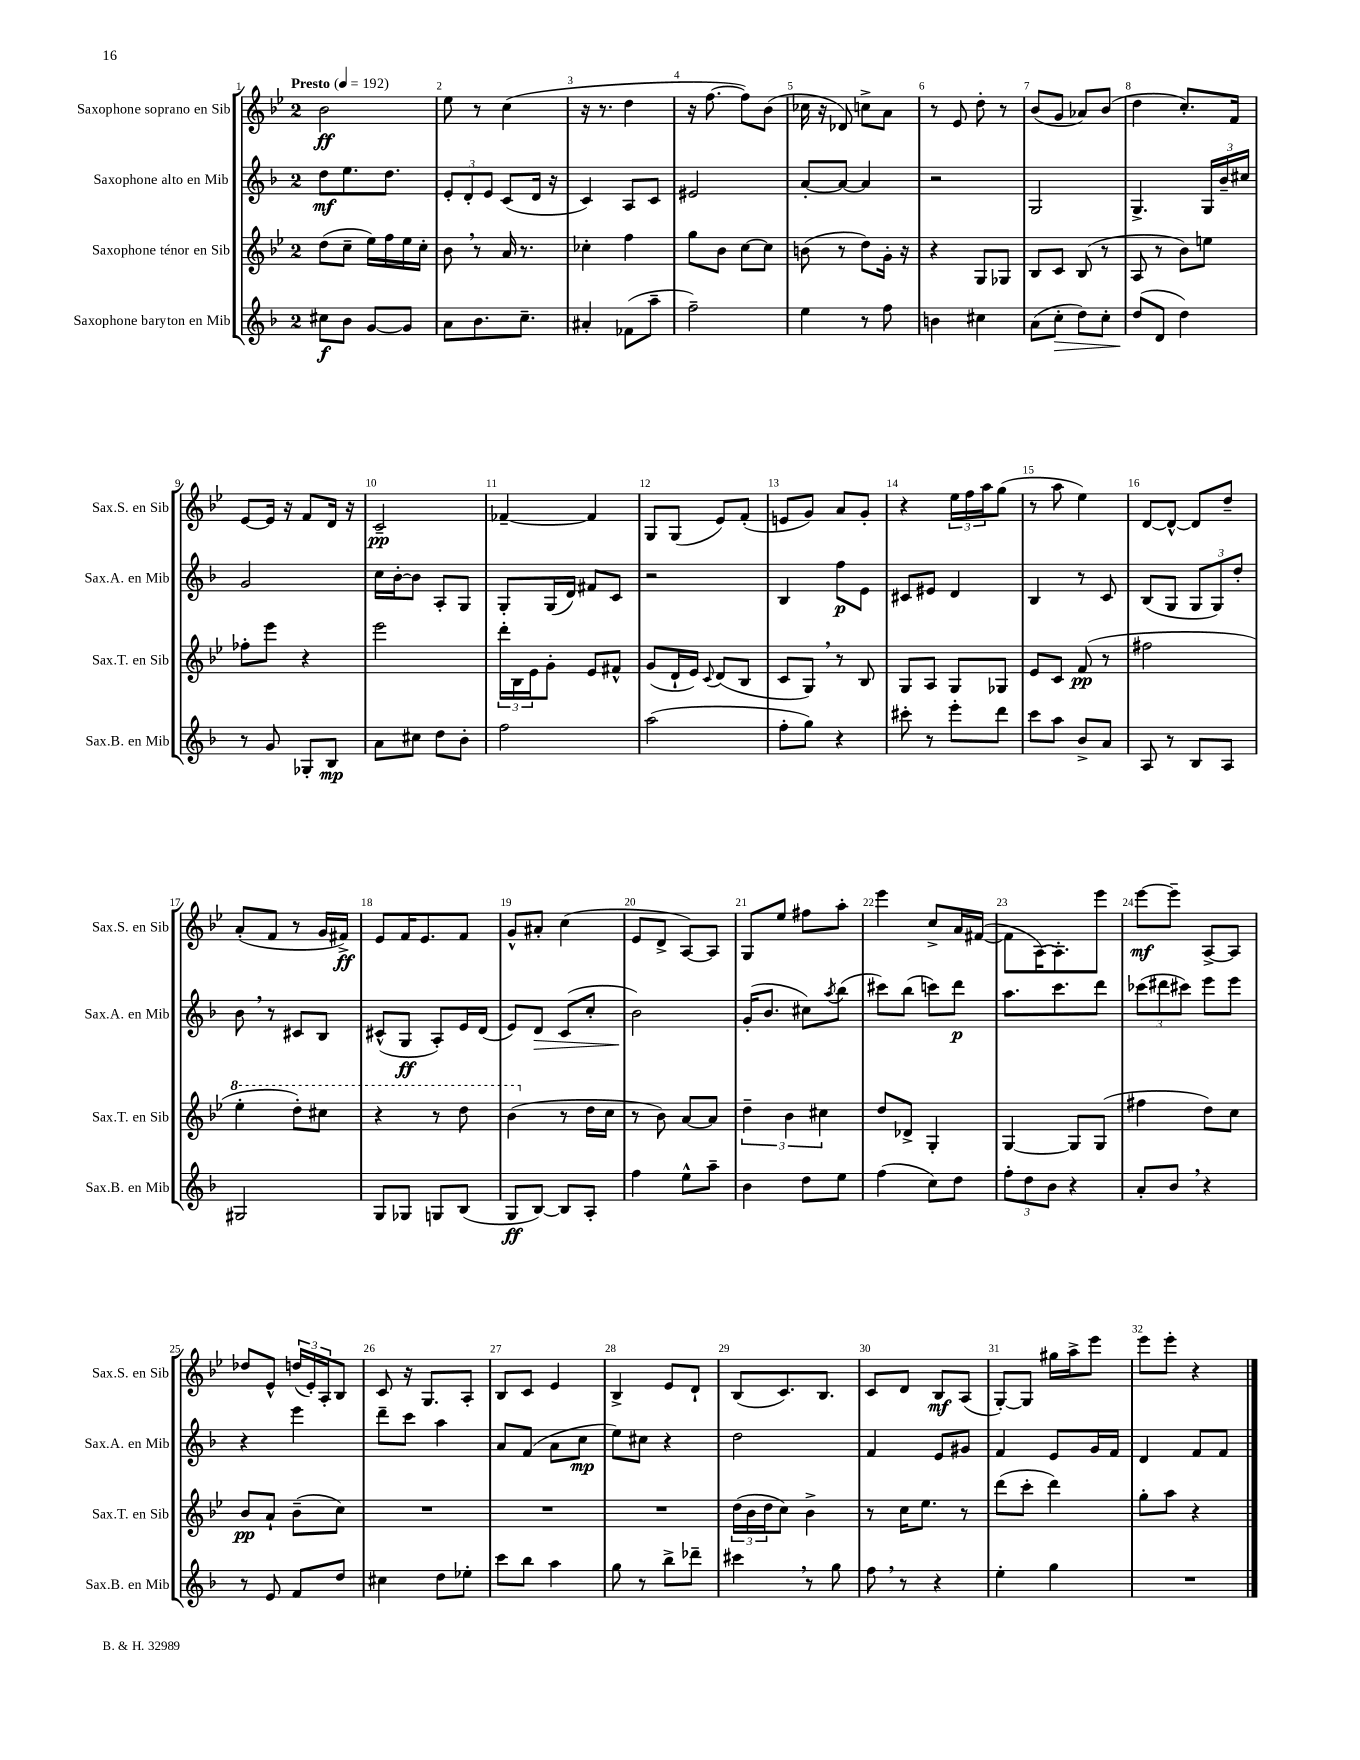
<<
\new StaffGroup <<
\new Staff = "s0" \with { instrumentName = "Saxophone soprano en Sib" shortInstrumentName = "Sax.S. en Sib" } {
    \clef treble \key bes \major \once \override Staff.TimeSignature.style = #'single-digit \time 2/4 \tempo "Presto" 4 = 192
    bes'2\ff |
    ees''8 r8 c''4( |
    r16 r8. d''4 |
    r16 f''8.~ f''8) bes'8( |
    ces''16 r16 des'8) c''8-> a'8 |
    r8 ees'8 d''8-. r8 |
    bes'8( g'8 aes'8) bes'8( |
    d''4 c''8.-.) f'16 |
    ees'8~ ees'16 r16 f'8 d'16 r16 |
    c'2--\pp |
    fes'4~-- fes'4 |
    g8 g8( ees'8) f'8-.( |
    e'8 g'8) a'8 g'8-. |
    r4 \tuplet 3/2 { ees''16 f''16 a''16 } g''8( |
    r8 a''8 ees''4) |
    d'8~ d'8~-^ d'8 d''8-- |
    a'8-.( f'8 r8 g'16 fis'16->\ff) |
    ees'8 f'16 ees'8. f'8 |
    g'8-^ ais'8-. c''4( |
    ees'8 d'8-> a8~) a8 |
    g8 ees''8 fis''8 a''8-. |
    ees'''4 c''8-> a'16 fis'16~( |
    fis'8 a16~) a8.-. ees'''8 |
    ees'''8~\mf ees'''8-- a8~-> a8 |
    des''8 ees'8-^ \tuplet 3/2 { d''16( ees'16-.) a16-. } bes8 |
    c'8 r16 g8. a8-. |
    bes8 c'8 ees'4 |
    bes4-> ees'8 d'8-! |
    bes8( c'8.) bes8. |
    c'8 d'8 bes8\mf a8( |
    g8~-.) g8 gis''16 a''16-> ees'''8 |
    ees'''8 ees'''8-. r4 \bar "|." |
}
\new Staff = "s1" \with { instrumentName = "Saxophone alto en Mib" shortInstrumentName = "Sax.A. en Mib" } {
    \clef treble \key f \major \once \override Staff.TimeSignature.style = #'single-digit \time 2/4
    d''8\mf e''8. d''8. |
    \tuplet 3/2 { e'8-. d'8-. e'8 } c'8( d'16 r16 |
    c'4) a8 c'8 |
    eis'2 |
    a'8~-. a'8~ a'4 |
    r2 |
    g2 |
    g4.-> \tuplet 3/2 { g16 bes'16-- cis''16 } |
    g'2 |
    c''16 bes'16~-. bes'8 a8-. g8 |
    g8-. g16( d'16) fis'8 c'8 |
    r2 |
    bes4 f''8\p e'8 |
    cis'8 eis'8 d'4 |
    bes4 r8 c'8 |
    bes8( g8 \tuplet 3/2 { g8 g8) d''8-. } |
    bes'8 \breathe r8 cis'8 bes8 |
    cis'8-^( g8\ff a8-.) e'16 d'16( |
    e'8) d'8\> c'8( c''8-. |
    bes'2\!) |
    g'16-.( bes'8. cis''8) \acciaccatura { a''8 } bes''8( |
    cis'''8) bes''8( c'''8) d'''8\p |
    a''8. c'''8. d'''8 |
    \tuplet 3/2 { ces'''8( dis'''8 cis'''8) } e'''8 e'''8 |
    r4 e'''4 |
    d'''8-- c'''8 a''4 |
    a'8 f'8( a'8 c''8\mp |
    e''8) cis''8 r4 |
    d''2 |
    f'4 e'8 gis'8 |
    f'4 e'8 g'16 f'16 |
    d'4 f'8 f'8 \bar "|." |
}
\new Staff = "s2" \with { instrumentName = "Saxophone ténor en Sib" shortInstrumentName = "Sax.T. en Sib" } {
    \clef treble \key bes \major \once \override Staff.TimeSignature.style = #'single-digit \time 2/4
    d''8( c''8-- ees''16) f''16 ees''16 c''16-. |
    bes'8 \breathe r8 a'16 r8. |
    ces''4-. f''4 |
    g''8 bes'8 c''8~ c''8 |
    b'8( r8 d''8) g'16-. r16 |
    r4 g8 ges8 |
    bes8 c'8 bes8( r8 |
    a8 r8 bes'8) e''8 |
    fes''8-. ees'''8 r4 |
    ees'''2 |
    \tuplet 3/2 { d'''16-. bes16 ees'16 } g'8-. ees'8 fis'8-^ |
    g'8( d'16-! ees'16) \appoggiatura { c'8 } d'8( bes8 |
    c'8 g8) \breathe r8 bes8 |
    g8 a8 g8 ges8 |
    ees'8 c'8 f'8\pp( r8 |
    fis''2 |
    \ottava #1 ees'''4-. d'''8-.) cis'''8 |
    r4 r8 d'''8 |
    bes''4( \ottava #0 r8 d''16 c''16 |
    r8 bes'8) a'8~ a'8 |
    \tuplet 3/2 { d''4-- bes'4 cis''4 } |
    d''8 des'8-> g4-. |
    g4~ g8 g8( |
    fis''4 d''8) c''8 |
    bes'8\pp a'8-! bes'8--( c''8) |
    R2 |
    R2 |
    R2 |
    \tuplet 3/2 { d''16( bes'16 d''16 } c''8) bes'4-> |
    r8 c''16 ees''8. r8 |
    d'''8( c'''8-. d'''4) |
    g''8-. a''8 r4 \bar "|." |
}
\new Staff = "s3" \with { instrumentName = "Saxophone baryton en Mib" shortInstrumentName = "Sax.B. en Mib" } {
    \clef treble \key f \major \once \override Staff.TimeSignature.style = #'single-digit \time 2/4
    cis''8\f bes'8 g'8~ g'8 |
    a'8 bes'8. c''8.-- |
    ais'4-. fes'8( a''8-- |
    f''2--) |
    e''4 r8 f''8 |
    b'4 cis''4 |
    a'8( c''8-.\> d''8) c''8-. |
    d''8\!( d'8 d''4) |
    r8 g'8 ges8-. bes8\mp |
    a'8 cis''8 d''8 bes'8-. |
    f''2 |
    a''2( |
    f''8-. g''8) r4 |
    cis'''8-. r8 e'''8-. d'''8 |
    c'''8 a''8 bes'8-> a'8 |
    a8 r8 bes8 a8 |
    gis2 |
    g8 ges8 g8 bes8( |
    g8\ff bes8~) bes8 a8-. |
    f''4 e''8-^ a''8-- |
    bes'4 d''8 e''8 |
    f''4( c''8) d''8 |
    \tuplet 3/2 { f''8-. d''8 bes'8 } r4 |
    a'8-. bes'8 \breathe r4 |
    r8 e'8 f'8 d''8 |
    cis''4 d''8 ees''8-. |
    c'''8 bes''8 a''4 |
    g''8 r8 bes''8-> des'''8-- |
    cis'''4 \breathe r8 g''8 |
    f''8 \breathe r8 r4 |
    e''4-. g''4 |
    R2 \bar "|." |
}
>>
>>
\layout { \context { \Score \override BarNumber.break-visibility = ##(#f #t #t) barNumberVisibility = #all-bar-numbers-visible } }
